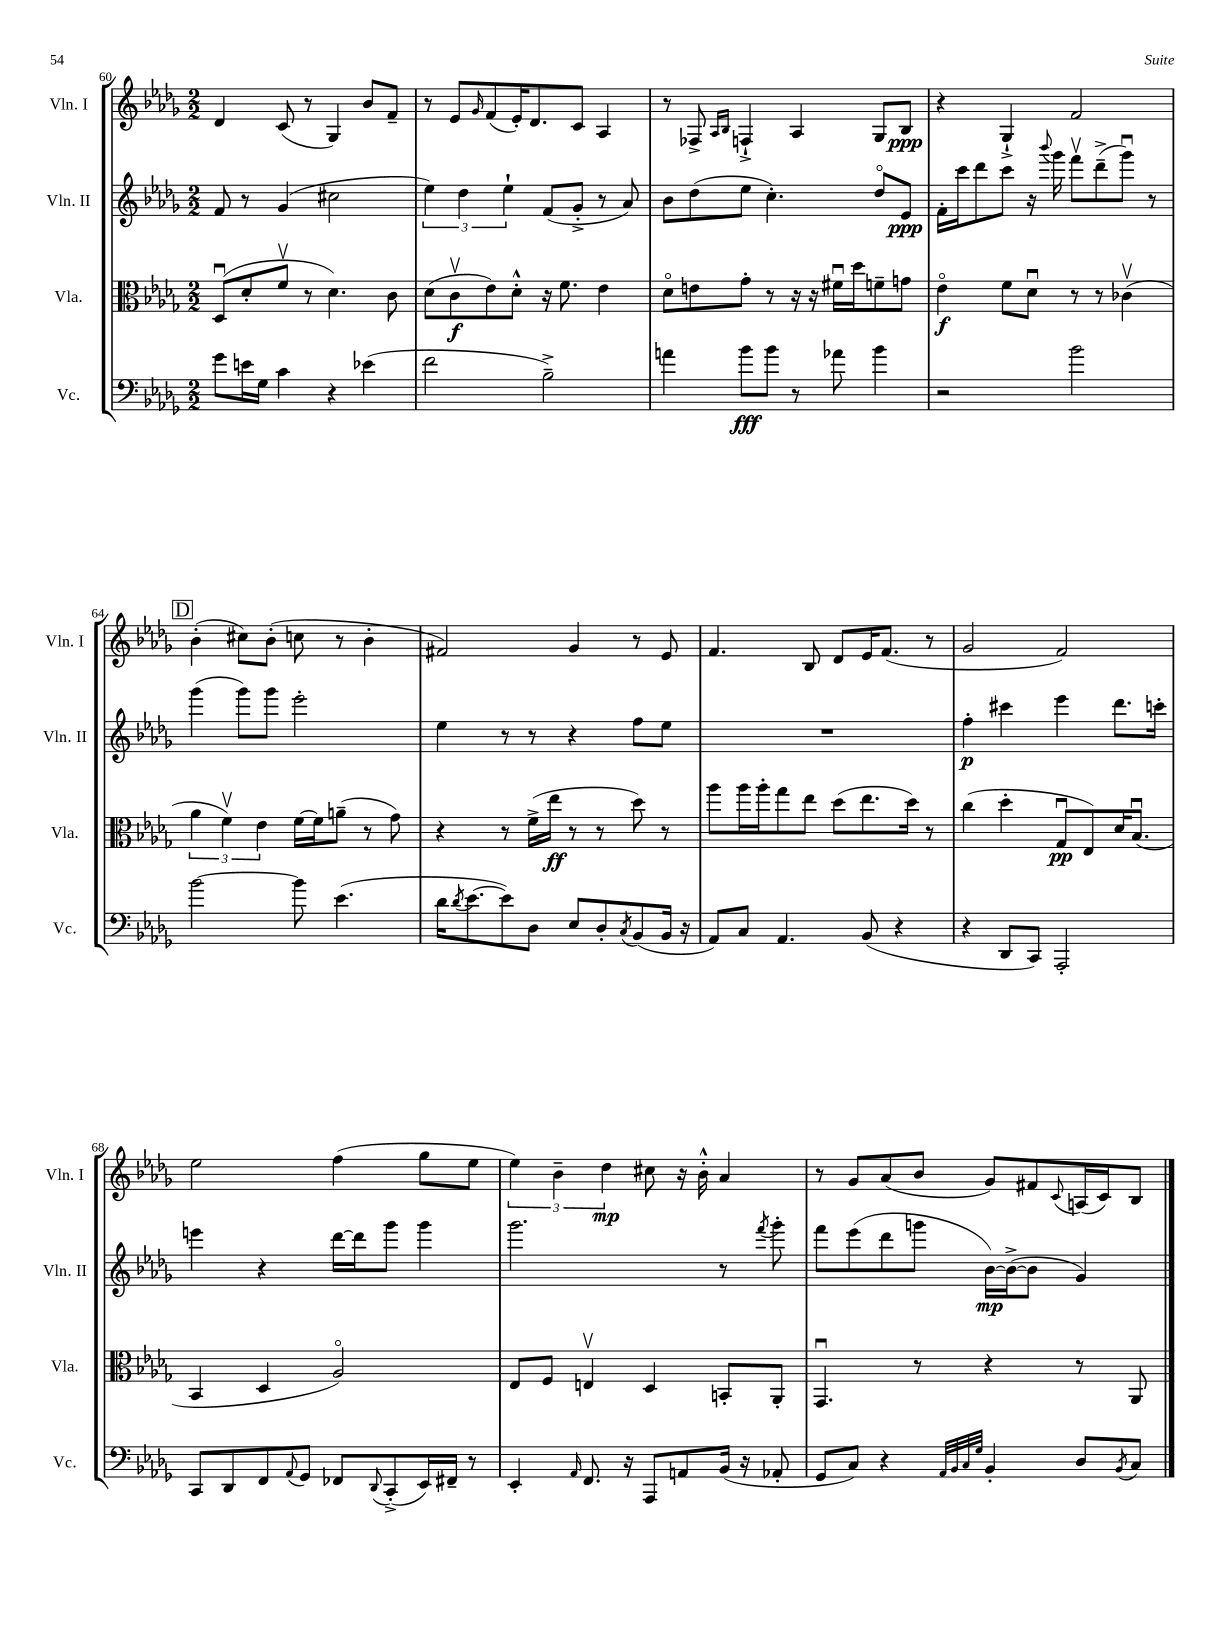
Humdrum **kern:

**kern	**dynam	**kern	**dynam	**kern	**dynam	**kern	**dynam
*part4	*part4	*part3	*part3	*part2	*part2	*part1	*part1
*staff4	*staff4	*staff3	*staff3	*staff2	*staff2	*staff1	*staff1
*I"Vc.	*	*I"Vla.	*	*I"Vln. II	*	*I"Vln. I	*
*I'Vc.	*	*I'Vla.	*	*I'Vln. II	*	*I'Vln. I	*
*clefF4	*	*clefC3	*	*clefG2	*	*clefG2	*
*k[b-e-a-d-g-]	*	*k[b-e-a-d-g-]	*	*k[b-e-a-d-g-]	*	*k[b-e-a-d-g-]	*
*M2/2	*	*M2/2	*	*M2/2	*	*M2/2	*
=60	=60	=60	=60	=60	=60	=60	=60
8g-\L	.	(8D-u/L	.	8f/	.	4d-/	.
16en\L	.	8d-'/	.	8r	.	.	.
16G-\JJ	.	.	.	.	.	.	.
4c\	.	8fv/J	.	(4g-/	.	(8c/	.
.	.	8r	.	.	.	8r	.
4r	.	4.d-\)	.	2cc#X\	.	4G-/)	.
(4e-X\	.	.	.	.	.	8b-/L	.
.	.	8c\	.	.	.	8f~/J	.
=61	=61	=61	=61	=61	=61	=61	=61
2f\	.	(8d-\L	.	6ee-\)	.	8r	.
.	.	8cv\	f	.	.	8e-/L	.
.	.	.	.	6dd-\	.	.	.
.	.	.	.	.	.	16qqg-/	.
.	.	8e-\)	.	.	.	(8f/	.
.	.	.	.	6ee-`\	.	.	.
.	.	8d-'^^\J	.	.	.	16e-'/K)	.
.	.	.	.	.	.	8.d-/	.
2B-~^\)	.	16r	.	(8f/L	.	.	.
.	.	8.f\	.	.	.	.	.
.	.	.	.	8g-'^/J	.	8c/J	.
.	.	4e-\	.	8r	.	4A-/	.
.	.	.	.	8a-/)	.	.	.
=62	=62	=62	=62	=62	=62	=62	=62
4an\	.	8d-\L	.	8b-\L	.	8r	.
.	.	8en\	.	(8dd-\	.	8F-X^/	.
.	.	.	.	.	.	16qqA-/LL	.
.	.	.	.	.	.	16qqB-/JJ	.
8b-\L	fff	8g-'\J	.	8ee-\J	.	4Fn`^/	.
8b-\J	.	8r	.	4.cc'\)	.	.	.
8r	.	16r	.	.	.	4A-/	.
.	.	16r	.	.	.	.	.
8a-X\	.	16f#Xu\LL	.	.	.	.	.
.	.	16dd-\J	.	.	.	.	.
4b-\	.	8fn~\	.	8dd-/L	.	8G-/L	.
.	.	8gn\J	.	8e-/J	ppp	8B-/J	ppp
=63	=63	=63	=63	=63	=63	=63	=63
2r	.	4e-\	f	16f'\LL	.	4r	.
.	.	.	.	16ccc\J	.	.	.
.	.	.	.	8ddd-\	.	.	.
.	.	8f\L	.	8ccc\J	.	4G-`^/	.
.	.	8d-u\J	.	16r	.	.	.
.	.	.	.	8qqbbb-/	.	.	.
.	.	.	.	16ggg-\	.	.	.
2b-\	.	8r	.	8fffv\L	.	2f/	.
.	.	8r	.	(8ddd-~^\	.	.	.
.	.	(4c-Xv\	.	8ggg-u\J)	.	.	.
.	.	.	.	8r	.	.	.
!!LO:LB:g=z
!!LO:REH:place=s1:t=D
=64	=64	=64	=64	=64	=64	=64	=64
[2b-\	.	6a-\	.	(4ggg-\	.	(4b-'\	.
.	.	6fv\)	.	.	.	.	.
.	.	.	.	8ggg-\L)	.	8cc#X\L)	.
.	.	6e-\	.	.	.	.	.
.	.	.	.	8ggg-\J	.	(8b-'\J	.
8b-\]	.	[16f\LL	.	2eee-'\	.	8ccn\	.
.	.	16f\J]	.	.	.	.	.
(4.e-\	.	(8an~\J	.	.	.	8r	.
.	.	8r	.	.	.	4b-'\	.
.	.	8g-\)	.	.	.	.	.
=65	=65	=65	=65	=65	=65	=65	=65
16d-\KL	.	4r	.	4ee-\	.	2f#X/)	.
8qd-/	.	.	.	.	.	.	.
[8.e-\	.	.	.	.	.	.	.
8e-\])	.	8r	.	8r	.	.	.
8D-\J	.	(16f^\LL	.	8r	.	.	.
.	.	16ee-\JJ	ff	.	.	.	.
8E-/L	.	8r	.	4r	.	4g-/	.
8D-'/	.	8r	.	.	.	.	.
8qC/	.	.	.	.	.	.	.
(8BB-/	.	8dd-\)	.	8ff\L	.	8r	.
16BB-/Jk	.	8r	.	8ee-\J	.	8e-/	.
16r	.	.	.	.	.	.	.
=66	=66	=66	=66	=66	=66	=66	=66
8AA-/L)	.	8aa-\L	.	1r	.	4.f/	.
8C/J	.	16aa-\L	.	.	.	.	.
.	.	16aa-'\J	.	.	.	.	.
4.AA-/	.	8gg-\	.	.	.	.	.
.	.	8ee-\J	.	.	.	8B-/	.
.	.	(8dd-\L	.	.	.	8d-/L	.
(8BB-/	.	8.ee-\	.	.	.	16e-/K	.
.	.	.	.	.	.	(8.f/J	.
4r	.	.	.	.	.	.	.
.	.	16dd-\Jk)	.	.	.	.	.
.	.	8r	.	.	.	8r	.
=67	=67	=67	=67	=67	=67	=67	=67
4r	.	(4cc\	.	4ff'\	p	2g-/	.
8DD-/L	.	4dd-'\	.	4ccc#X\	.	.	.
8CC/J)	.	.	.	.	.	.	.
2AAA-'/	.	8G-u/L	pp	4eee-\	.	2f/)	.
.	.	8E-/)	.	.	.	.	.
.	.	16d-/K	.	8.ddd-\L	.	.	.
.	.	(8.B-u/J	.	.	.	.	.
.	.	.	.	16cccn'\Jk	.	.	.
!!LO:LB:g=z
=68	=68	=68	=68	=68	=68	=68	=68
8CC/L	.	4BB-/	.	4eeen\	.	2ee-\	.
8DD-/	.	.	.	.	.	.	.
8FF/	.	4D-/	.	4r	.	.	.
8qqAA-/	.	.	.	.	.	.	.
8GG-/J	.	.	.	.	.	.	.
8FF-X/L	.	2A-/)	.	[16ddd-\LL	.	(4ff\	.
.	.	.	.	16ddd-\J]	.	.	.
8qqDD-/	.	.	.	.	.	.	.
(8CC'^/	.	.	.	8ggg-\J	.	.	.
16EE-/L)	.	.	.	4ggg-\	.	8gg-\L	.
16FF#X~/JJ	.	.	.	.	.	.	.
8r	.	.	.	.	.	8ee-\J	.
=69	=69	=69	=69	=69	=69	=69	=69
4EE-'/	.	8E-/L	.	2.ggg-\	.	6ee-\)	.
.	.	8F/J	.	.	.	.	.
.	.	.	.	.	.	6b-~\	.
16qqAA-/	.	.	.	.	.	.	.
8.FF/	.	4Env/	.	.	.	.	.
.	.	.	.	.	.	6dd-\	mp
16r	.	.	.	.	.	.	.
8AAA-/L	.	4D-/	.	.	.	8cc#X\	.
8AAn/	.	.	.	.	.	16r	.
.	.	.	.	.	.	16b-'^^\	.
(16BB-/Jk	.	8BBn'/L	.	8r	.	4a-/	.
16r	.	.	.	.	.	.	.
.	.	.	.	8qfff/	.	.	.
8AA-X'/	.	8AA-'/J	.	8ggg-'\	.	.	.
=70	=70	=70	=70	=70	=70	=70	=70
8GG-/L	.	4.GG-u/	.	8fff\L	.	8r	.
8C/J)	.	.	.	(8eee-\	.	8g-/L	.
4r	.	.	.	8ddd-\	.	(8a-/	.
.	.	8r	.	8gggn\J	.	8b-/J	.
32qqAA-/LLL	.	.	.	.	.	.	.
32qqBB-/	.	.	.	.	.	.	.
32qqC/	.	.	.	.	.	.	.
32qqG-/JJJ	.	.	.	.	.	.	.
4BB-'/	.	4r	.	[16b-\LL)	mp	8g-/L)	.
.	.	.	.	(16b-^\J_	.	.	.
.	.	.	.	8b-\J]	.	8f#X/	.
.	.	.	.	.	.	8qqc/	.
8D-/L	.	8r	.	4g-/)	.	(16An/L	.
.	.	.	.	.	.	16c/J)	.
8qBB-/	.	.	.	.	.	.	.
8C/J	.	8AA-/	.	.	.	8B-/J	.
==	==	==	==	==	==	==	==
*-	*-	*-	*-	*-	*-	*-	*-
